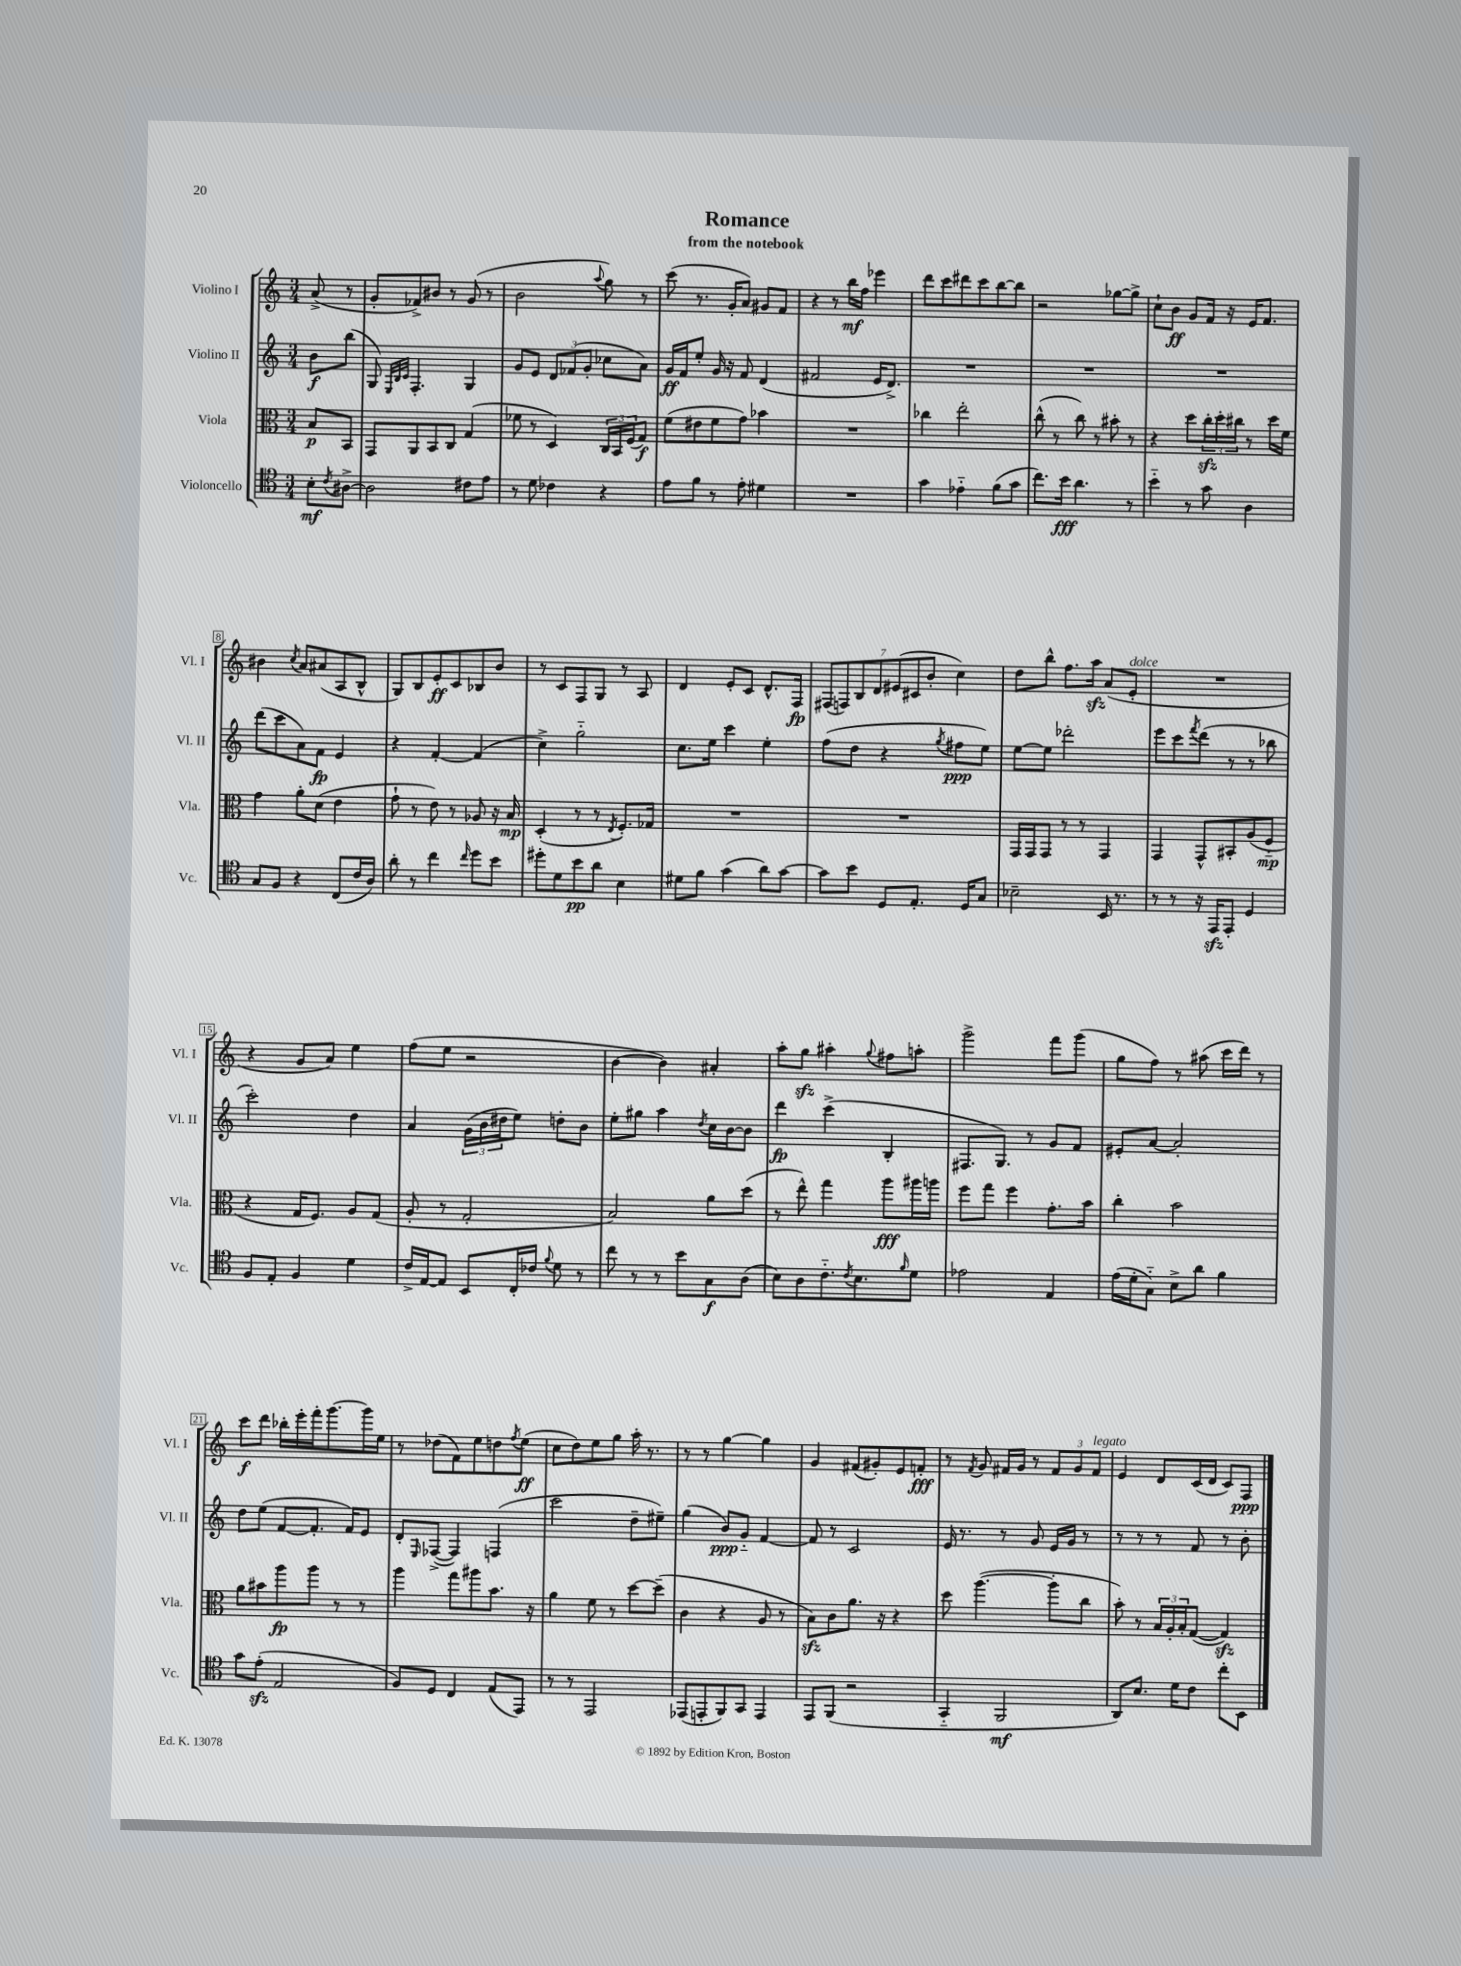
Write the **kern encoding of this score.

**kern	**kern	**kern	**kern
*staff4	*staff3	*staff2	*staff1
*clefC4	*clefC3	*clefG2	*clefG2
*k[]	*k[]	*k[]	*k[]
*M3/4	*M3/4	*M3/4	*M3/4
8B'	8B	8b	(8a^
8qc	.	.	.
[8A#^	8BB	(8bb	8r
=	=	=	=
2A#]	8GG	8G)	8g'
.	.	32qqE	.
.	.	32qqB	.
.	.	32qqc	.
.	8AA	4.F'	8f-^)
.	8BB	.	8b#
.	8C	.	8r
8c#	(4G	4G	(8g
8e	.	.	8r
=	=	=	=
8r	8f-	8g	2b
8d	8r	8e	.
4c-	4D)	12d	.
.	.	(12f-	.
.	.	12g'	.
.	.	.	8qqaa
4r	24C	8cc-	8gg)
.	24BB	.	.
.	(24F	.	.
.	8G)	8a)	8r
=	=	=	=
8e	(8f	16g	(8ccc
.	.	16f	.
8f	8e#	8ee'	8.r
8r	8f	16g	.
.	.	16r	16g'
8e'	8g)	8f	8a)
4d#	4b-	(4d	8g#
.	.	.	8f
=	=	=	=
2.r	2.r	2f#	4r
.	.	.	8r
.	.	.	16bb
.	.	.	16ff
.	.	16e	4eee-
.	.	8.d^)	.
=	=	=	=
4g	4cc-	2.r	8ddd
.	.	.	8ccc
4e-'~	2ee'	.	8ddd#
.	.	.	8ccc
(8f	.	.	[8bb
8g	.	.	8bb]
=	=	=	=
8.cc)	(8cc^^	2.r	2r
.	8r	.	.
16b	.	.	.
4.a	8cc)	.	.
.	8r	.	.
.	8b#'	.	[8gg-
8r	8r	.	8gg-^]
=	=	=	=
4b'~	4r	2.r	8cc`
.	.	.	8b
8r	8dd	.	8g
8g	24cc'	.	16f
.	24dd'	.	.
.	.	.	16r
.	24cc#	.	.
4A	8r	.	16e
.	.	.	8.f
.	16dd	.	.
.	16f	.	.
=	=	=	=
8G	4g	(8ddd	4b#
8F	.	8ccc	.
.	.	.	8qcc
4r	8a'	8a)	8a
.	(8d	8f	(8a#
(8C	4e	4e	8A
16c	.	.	8B^^
16A)	.	.	.
=	=	=	=
8a'	8g`	4r	8G)
8r	8r	.	8B
4cc	8e)	[4f'	8e'
.	8r	.	8c
16qqcc	.	.	.
8dd	8A-	(4f]	8B-
8b	16r	.	8b
.	16B	.	.
=	=	=	=
8dd#'	(4D'	4cc^)	8r
8d	.	.	8c
8b	8r	2gg'~	8F
8a	8r	.	8G
.	8qE	.	.
4B	8.F')	.	8r
.	.	.	8A
.	16G-	.	.
=	=	=	=
8d#	2.r	8.cc	4d
8f	.	.	.
.	.	16ee	.
(4g	.	4ccc	8e'
.	.	.	8c
8a)	.	4ee'	8.d^^
[8g	.	.	.
.	.	.	16F
=	=	=	=
8g]	2.r	(8ff	(14F#
.	.	.	14F)
8b	.	8dd	.
.	.	.	14B
.	.	.	14d
8D	.	4r	.
.	.	.	(14e#
.	.	.	14c#
8.E'	.	.	.
.	.	.	14b'
.	.	8qgg	.
.	.	8ff#	4cc)
16D	.	.	.
8G	.	8ee)	.
=	=	=	=
2B-~	16GG	[8ee	8dd
.	16GG	.	.
.	8GG	8ee]	8bb^^
.	8r	2ddd-'	8.ff
.	8r	.	.
.	.	.	16aa
16BB	4GG	.	(8a
8.r	.	.	.
.	.	.	8e'
=	=	=	=
8r	4GG	8eee	2.r
8r	.	8ccc	.
.	.	8qfff	.
16r	8GG^^	(8ddd	.
16EE	.	.	.
8EE'	8BB#'	8r	.
4D	(8A	8r	.
.	8F'~	8bb-	.
=	=	=	=
8F	4r	2ccc')	4r
8E'	.	.	.
4F	16G	.	8g
.	8.F)	.	.
.	.	.	8a)
4d	8A	4dd	4ee
.	(8G	.	.
=	=	=	=
16c^	8A'	4a	(8ff
[16E	.	.	.
8E]	8r	.	8ee
8BB	2G'	(24g	2r
.	.	24b	.
.	.	24dd#	.
16C'	.	8ee)	.
16c-	.	.	.
8qqf	.	.	.
8d	.	8dd'	.
8r	.	8b	.
=	=	=	=
8cc	2B)	8ee'	[4b
8r	.	8gg#	.
8r	.	4aa	4b])
8b	.	.	.
.	.	8qdd	.
8G	8a	16cc	4a#'
.	.	[16b	.
(8A	(8dd	8b]	.
=	=	=	=
8B)	8r	4ddd	8aa'
8A	8ee^^)	.	8gg
8.c'~	4gg	(4ccc^	4aa#'
8qc	.	.	.
8.B	.	.	.
.	.	.	8qqgg
.	8aa	4B'	8ff#
16qqf	.	.	.
8d	16aa#	.	8aa'
.	16aa	.	.
=	=	=	=
2e-	8ff	8.F#	2ggg^
.	8gg	.	.
.	.	8.G)	.
.	4ff	.	.
.	.	8r	.
4E	8.g'	8g	8fff
.	.	8f	(8ggg
.	16b	.	.
=	=	=	=
(16e	4cc'	8e#'	8gg
16d'	.	.	.
8G'~)	.	[8a	8ff)
8B^	2b	2a']	8r
8a	.	.	(8aa#
4f	.	.	16ccc
.	.	.	16ddd)
.	.	.	8r
=	=	=	=
8g	8a	8dd	8ccc
(8e'	8b#	(8ee	8ddd
2E	8aa	[8f	16bb-'
.	.	.	16eee'
.	8aa	8.f']	16fff'
.	.	.	[8.ggg
.	8r	.	.
.	.	16f)	.
.	8r	8e	16ggg]
.	.	.	16ee
=	=	=	=
8F)	4aa	8d'	8r
.	.	16qqE	.
8D	.	([8F-^	(8dd-
4C	8gg	4F-])	8f)
.	8aa#	.	8ee
(8E	8.b	(4F	8dd
.	.	.	8qff
8EE)	.	.	(8ee
.	16r	.	.
=	=	=	=
8r	4a	2ccc	8cc
8r	.	.	8dd)
2EE	8f	.	8ee
.	8r	.	8gg
.	[8dd	8dd~	16aa'
.	.	.	8.r
.	(8dd~]	8ee#~)	.
=	=	=	=
(8EE-	4c	(4gg	8r
8EE'	.	.	8r
8FF)	4r	8b)	[4gg
8GG	.	8g'~	.
4EE	8A	[4f	4gg]
.	8r	.	.
=	=	=	=
8EE	8B)	8f]	4g
(8FF	8c	8r	.
2r	8.a	2c	(8f#
.	.	.	8g#')
.	16r	.	.
.	4r	.	8e
.	.	.	8f'
=	=	=	=
4GG'~	8dd	16e	8r
.	.	8.r	.
.	.	.	8qf
.	([4.aa	.	8g
2FF	.	8r	16f#
.	.	.	16g
.	.	8g	8r
.	8aa']	16e	12f#
.	.	16g	.
.	.	.	12g
.	8cc	8r	.
.	.	.	12f#
=	=	=	=
8AA)	8b')	8r	4e
8.B	8r	8r	.
.	24B	8r	8d
.	24A'	.	.
16d	.	.	.
.	24B'	.	.
8c	([8G	8f	(16c
.	.	.	16d
8cc'	4G])	8r	8c)
8BB	.	8b'	8F
==	==	==	==
*-	*-	*-	*-
